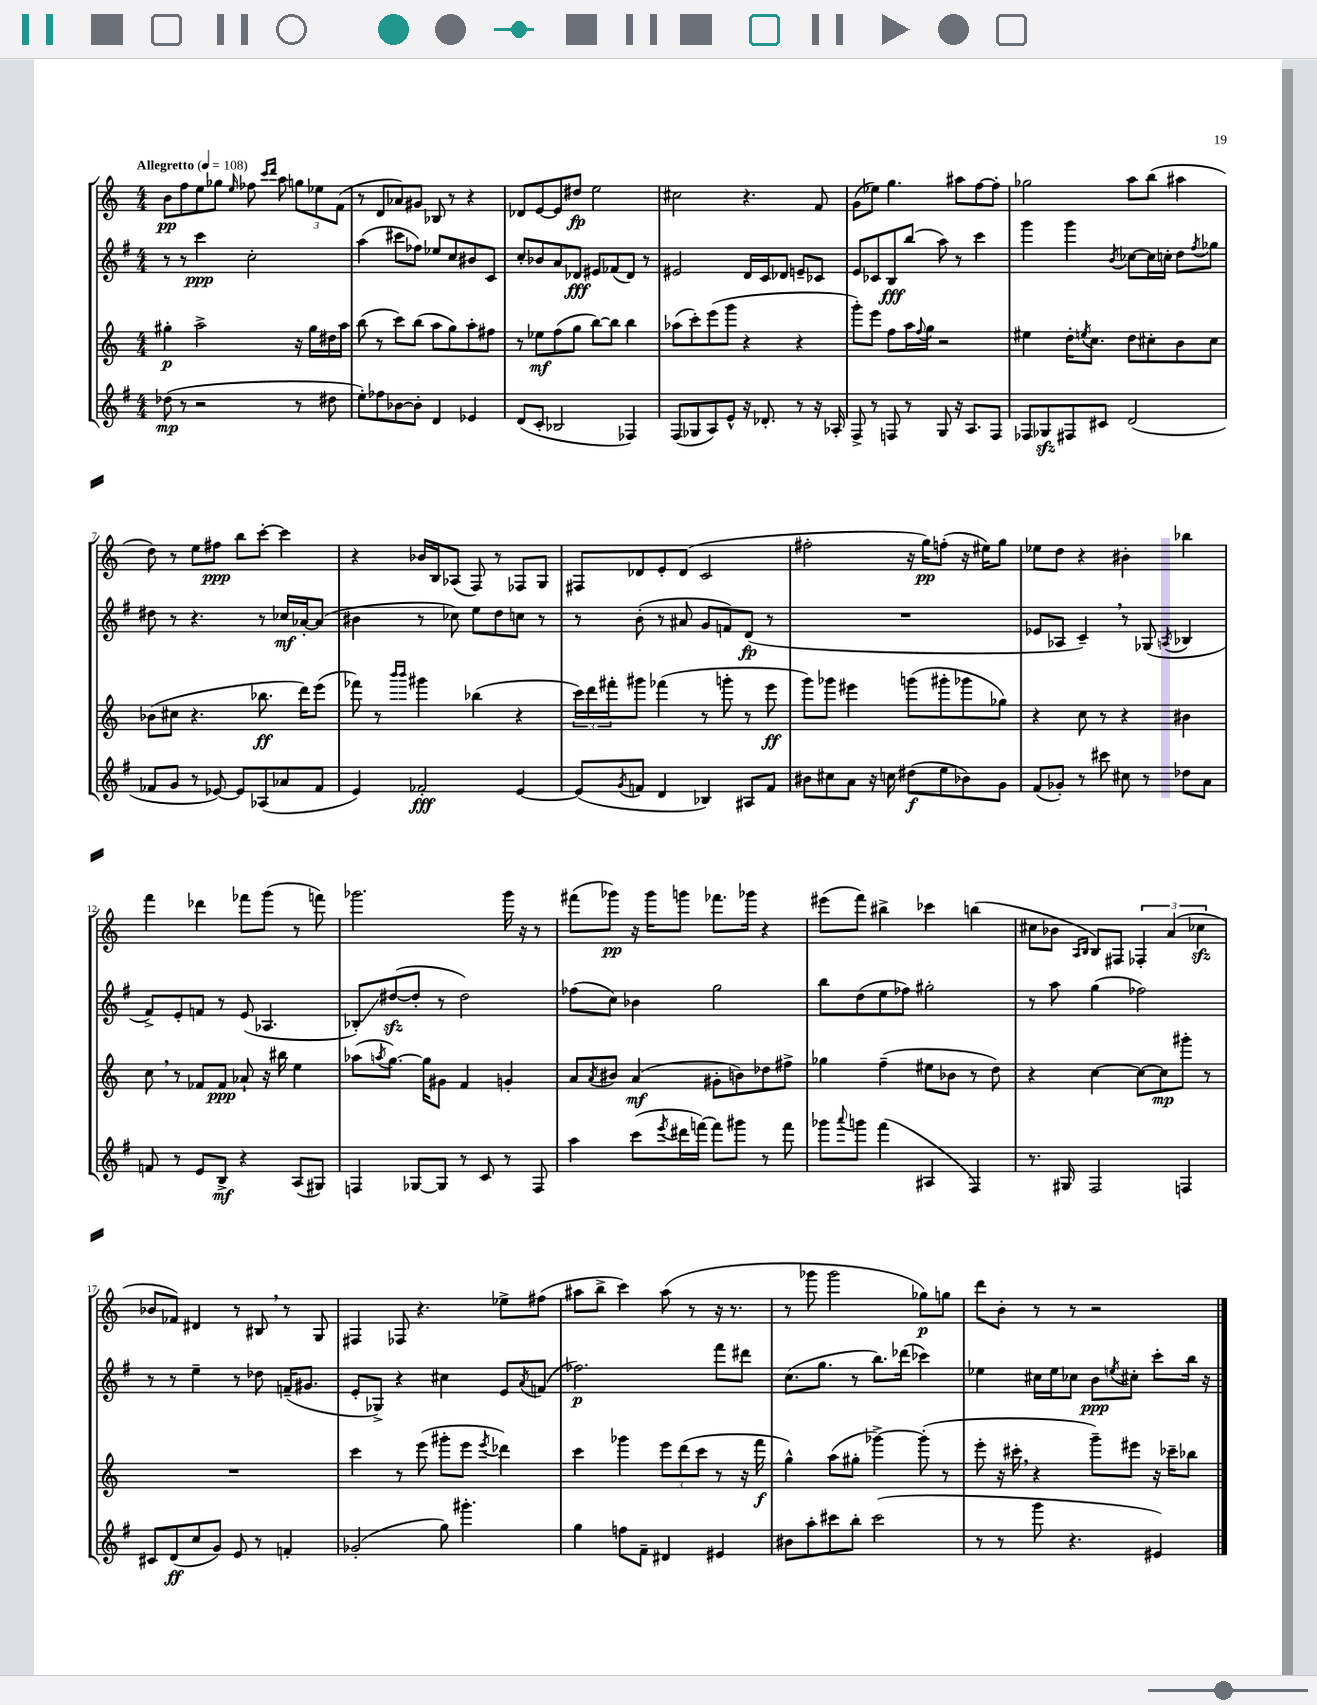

**kern	**kern	**kern	**kern
*staff4	*staff3	*staff2	*staff1
*clefG2	*clefG2	*clefG2	*clefG2
*k[f#]	*k[]	*k[f#]	*k[]
*M4/4	*M4/4	*M4/4	*M4/4
*MM108	*MM108	*MM108	*MM108
(8dd-\	4gg#'\	8r	8b\L
8r	.	8r	8ff\
2r	2aa^\	4ccc\	8ee\
.	.	.	8gg-\J
.	.	.	16qqee/
.	.	2cc'\	8ff-\
.	.	.	16qqccc/LL
.	.	.	16qqddd/JJ
.	.	.	8aa\
8r	16r	.	12gg\L
.	16gg#\LL	.	.
.	.	.	12ee-\
8dd#\	16dd#\	.	.
.	.	.	(12f\J
.	16aa\JJ	.	.
=	=	=	=
8ee'\L)	(8bb\	(4aa\	8r
8ff-\	8r	.	8d/L
[8b-\	8ccc\L)	8ccc#\L	8a-/)
8b-'\]J	(8bb\J	8ff-\J)	8g#/J
4d/	8aa\L	8ee-/L	8B-/
.	8gg\)	8cc/	8r
4e-/	8aa'\	8b#/	4r
.	8ff#\J	8c/J	.
=	=	=	=
(8d/L	8r	8cc'/L	8d-/L
8c'/J	8ee-\L	8b-/	[8e/
2B-/	(8ff\	8a/	8e/]
.	8gg\J	8d-/J	8dd#/J
.	[8bb\L)	8e#/L	2ee\
.	8bb\]J	(8f-/	.
4F-/)	4bb\	8d-/J)	.
.	.	8r	.
=	=	=	=
(8F#/L	(8aa-\L	2e#/	2cc#\
8G-/	8ccc'\)	.	.
8A/)	(8eee\	.	.
8e^^/J	8ggg\J	.	.
16r	4r	16d/LL	4.r
8.d-'/	.	16c/J	.
.	.	8d-/J	.
8r	4r	8e~/L	.
16r	.	8c-/J	8f/
16A-'/	.	.	.
=	=	=	=
8F#^/	8ggg'\L)	8e/L	(8g\L
8r	8eee\J	8c-/	8ee-\J)
8F/	8ff\L	8B/	4.gg\
8r	16aa\L	(8bb/J	.
.	8qqff/	.	.
.	16gg\JJ	.	.
8G/	2r	8aa\)	.
16r	.	8r	8aa#\L
8.A/L	.	.	.
.	.	4ccc\	[8ff\
8F/J	.	.	8ff'\]J
=	=	=	=
8F-/L	4ee#\	4ggg\	2gg-\
8G-/	.	.	.
8F#/	16dd'\LK	4ggg\	.
.	8qee/	.	.
.	8.cc\J	.	.
8c#/J	.	.	.
.	.	8qb/	.
(2d/	8dd\L	[8cc-\L	8aa\L
.	8cc#'\	16cc-\]L	(8bb\J
.	.	16cc'\JJ	.
.	8b\	8dd\L	4aa#\
.	.	8qff#/	.
.	8cc#\J	8gg-\J	.
=	=	=	=
8f-/L	(8b-\L	8dd#\	8dd\)
8g/J	8cc#\J	8r	8r
8r	4.r	4.r	8ee\L
[8e-/)	.	.	8ff#\J
8e-/]L	.	.	8bb\L
(8A-/	8.bb-\	8r	[8ccc'\J
8a-/	.	16cc-/LL	4ccc\]
.	16ddd\LK)	[16a-'/J	.
8f-/J	(8eee\J	(8a-/]J	.
=	=	=	=
4e/)	8fff-\)	4b#\	4r
.	8r	.	.
.	16qqbbb/LL	.	.
.	16qqbbb/JJ	.	.
2f-'/	4ggg#\	8r	16b-/LL
.	.	.	16B/J
.	.	8cc-\)	(8A-/J
.	(4bb-\	8ee\L	8F/)
.	.	8dd\	8r
[4e/	4r	8cc\J	8F-/L
.	.	8r	8G/J
=	=	=	=
(8e/]L	24ccc\LL)	8r	8F#/L
.	24ddd\	.	.
.	24fff#'\J	.	.
8qg/	.	.	.
8f/J	8ggg#\J	(8b'\	8d-/
4d/	(4fff-\	8r	8e'/
.	.	8a#/	(8d-/J
4B-/)	8r	8g/L	2c/
.	8ggg'\	8f/)	.
8A#/L	8r	(8d/J	.
8f/J	8eee\	8r	.
=	=	=	=
8b#\L	8ggg\L)	1r	2ff#'\
8cc#\	8ggg-\J	.	.
8a\J	4eee#\	.	.
16r	.	.	.
16cc\	.	.	.
(8dd#\L	(8ggg\L	.	16r
.	.	.	16gg\LK)
8ee\	8ggg#'\	.	(8ff'\J
8b-\)	8ggg-\	.	16r
.	.	.	16ee#\LK)
8g\J	8gg-\J)	.	8gg\J
=	=	=	=
(8f#/L	4r	8e-/L	8ee-\L
8g-'/J)	.	8A-/J	8dd\J
8r	8cc\	4c~/)	4r
8ccc#\	8r	.	.
8cc#\	4r	8r	4b#'\
8r	.	(8G-/	.
.	.	8qA/	.
8dd-\L	4b#\	4B-/	4bb-\
8a\J	.	.	.
=	=	=	=
8f/	8cc\	8f#^/L)	4fff\
8r	8r	8e'/	.
8e/L	8f-/L	8f/J	4ddd-\
8B^/J	8f-/J	8r	.
4r	8a-`/	(8e/	8fff-\L
.	16r	4.A-/	(8ggg\J
.	16bb#\	.	.
(8A/L	4ee\	.	8r
8G#/J)	.	.	8fff\)
=	=	=	=
4F/	(8aa-\L	8B-'/L)	2.ggg-\
.	8qaa/	.	.
.	[8.gg\J)	([8dd#/	.
[8G-/L	.	8dd#'/]J	.
.	16gg\]LK	.	.
8G-/]J	8g#\J	8r	.
8r	4f/	2dd#\)	.
8c/	.	.	.
8r	4g'/	.	16ggg-\
.	.	.	16r
8F/	.	.	8r
=	=	=	=
4aa\	8a/L	(8ff-\L	(8fff#\L
.	8qa/	.	.
.	8b#/J	8cc\J)	8ggg-\J)
(8ccc\L	(4a/	4b-\	16r
.	.	.	16ggg-\LK
8qeee/	.	.	.
16ddd#\L	.	.	8ggg\J
[16fff\JJ)	.	.	.
8fff\]L	8g#'\L	2gg\	8.fff-\L
8ggg#\J	8b\)	.	.
.	.	.	16ggg-\Jk
8r	8dd-\	.	4r
8fff\	8ff#^\J	.	.
=	=	=	=
8ggg-\L	4gg-\	8bb\L	(8eee#\L
8qqaaa/	.	.	.
8ggg\J	.	(8dd\	8fff\J)
(4fff#\	(4ff~\	8ee\	4bb#^\
.	.	8ff-\J)	.
4A#/	8ee#\L	2gg#'\	4ccc-\
.	8b-\J	.	.
4F#/)	8r	.	(4bb\
.	8dd\)	.	.
=	=	=	=
8.r	4r	8r	8cc#\L
.	.	8aa\	8b-\J
16G#/	.	.	.
.	.	.	16qqA/LL
.	.	.	16qqB/JJ
2F#/	[4cc\	(4gg\	8B/L)
.	.	.	8F#/J
.	8cc\_L	2ff-\)	6F-'/
.	8cc\]	.	.
.	.	.	(6a/
4F/	8ggg#'\J	.	.
.	.	.	6cc-\
.	8r	.	.
=	=	=	=
8c#/L	1r	8r	8b-/L
(8d/	.	8r	8f-/J)
8cc/	.	4ee~\	4d#/
8g/J)	.	.	.
8e/	.	8r	8r
8r	.	8dd-\	8B#/
4f'/	.	(16f~/LK	8r
.	.	8.g#/J	.
.	.	.	8G/
=	=	=	=
(2g-'/	4ccc\	8e'/L	4F#/
.	.	8G-^/J)	.
.	8r	4r	8F-/
.	(8eee\	.	4.r
8gg\)	8ggg#'\L	4cc#\	.
4.ggg#'\	8eee\J	.	.
.	8qeee/	.	.
.	4ddd-\)	8e/L	8ee-^\L
.	.	8qa/	.
.	.	(8f/J	(8ff#\J
=	=	=	=
4gg\	4ccc\	2.ff-\)	8aa#\L
.	.	.	8bb^\J
8ff\L	4ggg-\	.	4ccc\)
8f#~\J	.	.	.
4d#/	12eee\L	.	(8aa#\
.	(12ddd\	.	.
.	.	.	8r
.	12ccc\J	.	.
4e#/	8r	8fff#\L	16r
.	.	.	8.r
.	16r	8ddd#\J	.
.	16fff\	.	.
=	=	=	=
8b#\L	4gg^^\)	(8.cc\L	8r
8aa'\	.	.	8ggg-\
.	.	8.gg\J	.
8ccc#\	(8aa\L	.	2ggg-\
8bb'\J	8gg#'\J	8r	.
(2ccc#\	[4ggg-^\)	8.bb\L)	.
.	.	(16ddd-\Jk	.
.	(8ggg-'\]	4ccc-\)	8gg-\L)
.	8r	.	8gg\J
=	=	=	=
8r	8eee'\	4ee-\	8ddd\L
8r	16r	.	8b'\J
.	16ccc#'\	.	.
8ggg\	4r	16cc#\LL	8r
.	.	16ee-\J	.
4.r	.	8cc-\J	8r
.	8ggg~\L)	8b\L	2r
.	.	8qee/	.
.	8eee#\J	8cc#'\J	.
4e#/)	16r	8ccc'\L	.
.	16ccc-~\LK	.	.
.	8bb-\J	16bb\Jk	.
.	.	16r	.
==	==	==	==
*-	*-	*-	*-
